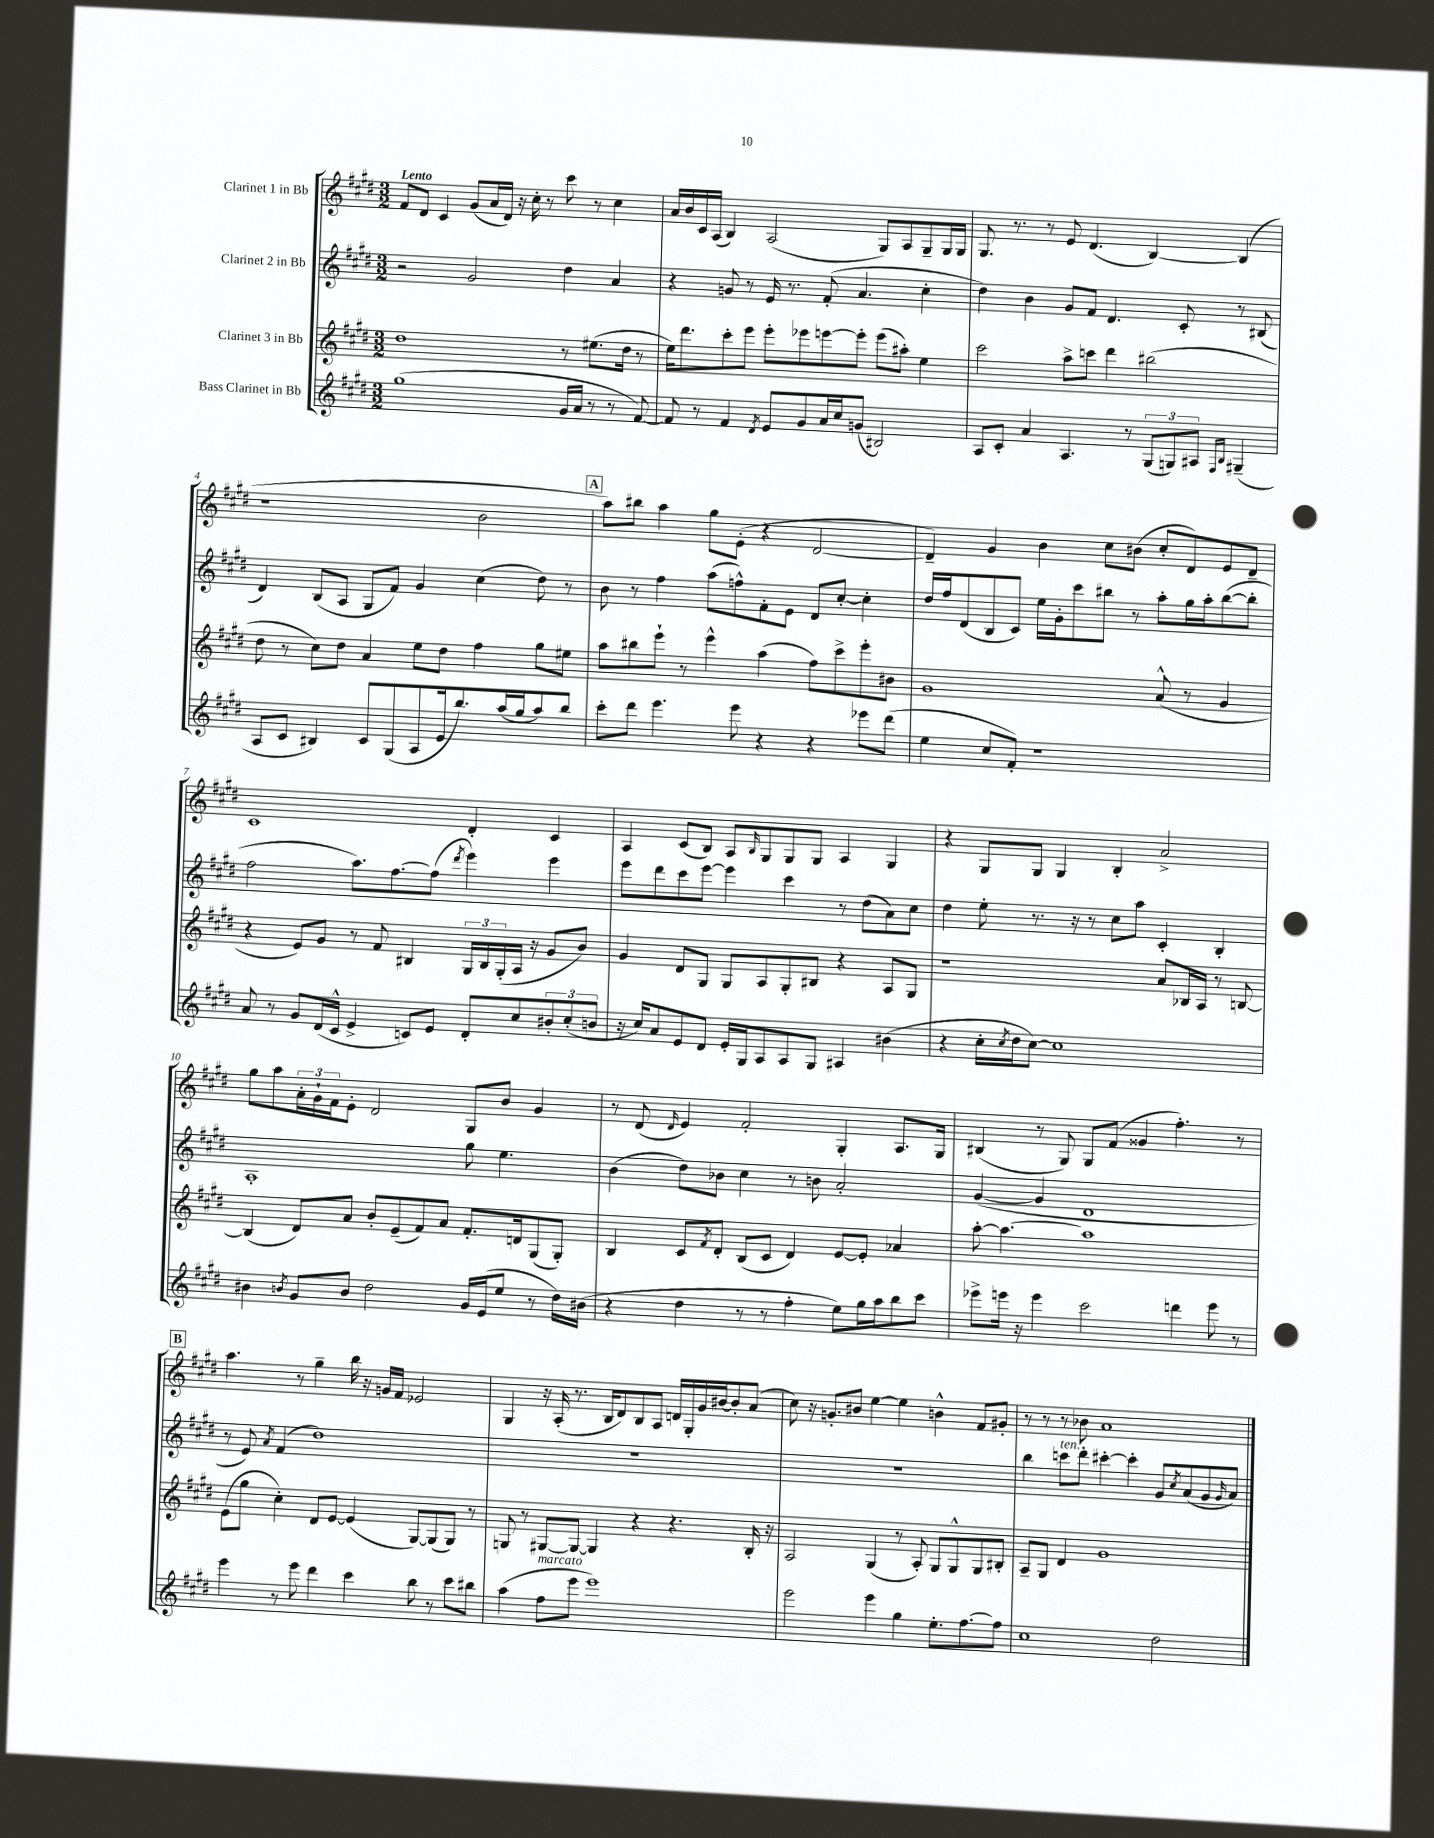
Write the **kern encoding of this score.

**kern	**kern	**kern	**kern
*part4	*part3	*part2	*part1
*staff4	*staff3	*staff2	*staff1
*I"Bass Clarinet in Bb	*I"Clarinet 3 in Bb	*I"Clarinet 2 in Bb	*I"Clarinet 1 in Bb
*clefG2	*clefG2	*clefG2	*clefG2
*k[f#c#g#d#]	*k[f#c#g#d#]	*k[f#c#g#d#]	*k[f#c#g#d#]
*M3/2	*M3/2	*M3/2	*M3/2
=1	=1	=1	=1
!	!	!	!LO:TX:a:B:t=Lento
(1gg#	1dd#	2r	8f#/L
.	.	.	8d#/J
.	.	.	4c#/
.	.	2g#/	(8g#/L
.	.	.	16a/L
.	.	.	16d#/JJ)
.	.	.	16r
.	.	.	16cc#'\
.	.	.	8r
16g#/LL	8r	4dd#\	8ccc#\
16a/JJ	.	.	.
8r	(8.ee#X\L	.	8r
8r	.	4a/	4cc#\
.	16dd#\Jk	.	.
[8f#/)	8r	.	.
=2	=2	=2	=2
8f#/]	16ee\KL)	4r	16a/LL
.	8.ddd#\	.	16b/
8r	.	.	16c#/
.	.	.	(16A/JJ
4f#/	8ccc#'\	8gn/	4B/)
.	8eee\J	8r	.
8qd#/	.	.	.
8e/L	8eee'\L	16e/	(2A/
.	.	8.r	.
8g#/	8eee-X\	.	.
16a/L	[8eeen\	(8f#'/	.
16cc#/J	.	.	.
(8gn/J	8eee'\J]	4.a/	.
2B#X/)	(8eee\L	.	8G#/L)
.	8aa#X'\J)	.	8A/
.	4ee\	4cc#'\	8G#~/
.	.	.	16G#/L
.	.	.	16G#/JJ
=3	=3	=3	=3
8A/L	2ccc#\	4dd#\)	8.G#/
8c#'/J	.	.	.
.	.	.	8.r
4a/	.	4b\	.
.	.	.	8r
4.A/	8aa^\L	8g#/L	8e/
.	8cccn\J	8f#/J	(4.d#/
.	4ddd#\	4.d#/	.
8r	.	.	.
(12G#/L	(2bb#X\	.	[4B/)
12Gn/)	.	.	.
.	.	8c#'/	.
12A#X/J	.	.	.
16qqF#/LL	.	.	.
16qqB/JJ	.	.	.
(4G#X~/	.	8r	(4B/]
.	.	(8B#X/	.
!!LO:LB:g=z
=4	=4	=4	=4
8A/L	8dd#\	4d#/)	1r
8c#/J	8r	.	.
4B#X/)	8cc#\L)	(8B/L	.
.	8dd#\J	8A/J	.
8c#/L	4a/	8G#/L	.
(8G#/	.	8f#/J)	.
8A/	8ee\L	4g#/	.
16e/k	8dd#\J	.	.
8.bb/)	.	.	.
.	4ff#\	(4cc#\	2b\
(16aa/L	.	.	.
16gg#/J	.	.	.
8aa/)	8gg#\L	8dd#\)	.
8bb/J	8ee#X\J	8r	.
!!LO:REH:place=s1:t=A
=5	=5	=5	=5
8ccc#'\L	8aa\L	8b\	8aa\L)
8ddd#\J	8bb#X\	8r	8bb#X\J
4.eee\	8eee`\J	4ff#\	4aa\
.	8r	.	.
.	4eee^^\	(8aa\L	8gg#\L
8eee\	.	8ffn^^\)	(8e'\J
4r	(4aa\	8f#'\	4r
.	.	8e\J	.
4r	8ff#\L)	8d#/L	[2d#/
.	8ccc#^\	[8cc#'/J	.
8eee-X\L	8eee'\	4cc#'\]	.
(8ddd#\J	8b#X\J	.	.
=6	=6	=6	=6
4ee\	1g#	16dd#/LL	4d#~/])
.	.	16ff#/J	.
.	.	(8d#/	.
8cc#/L	.	8B/	4g#/
8f#'/J)	.	8c#/J)	.
1r	.	16ee\LL	4b\
.	.	16g#'\J	.
.	.	8ccc#\	.
.	.	8bb#X\J	8cc#\L
.	.	8r	(8b#X\J
.	(8a^^/	8aa'\L	8cc#'/L
.	8r	16gg#\L	8d#/)
.	.	16aa'\J	.
.	4g#/	([8bb#\	8e/
.	.	8bb#'\J]	8d#~/J
!!LO:LB:g=z
=7	=7	=7	=7
8a/	4r	2ff#\	1c#
8r	.	.	.
8g#/L	8e/L)	.	.
(16d#/L	8g#/J	.	.
16c#^^/JJ	.	.	.
4e^/	8r	8.aa\L)	.
.	8f#/	.	.
.	.	[8.ff#\	.
8cn/L)	4B#X/	.	.
8e/J	.	(8ff#\J]	.
.	.	8qddd#/	.
8d#'/L	24G#/LL	4eee\)	4d#'/
.	24B#/	.	.
.	(24G#'/	.	.
8cc#/	16A/JJ	.	.
.	16r	.	.
12b#X'/	8g#/L	4eee\	4c#/
(12cc#'/	.	.	.
.	8b/J)	.	.
12bn/J	.	.	.
=8	=8	=8	=8
16r	4g#/	8eee\L	4A/
16cc#/KL)	.	.	.
8a/	.	8ddd#\	.
8e/	8d#/L	8ccc#\	(8c#/L
8d#/J	8G#/J	[8eee\J	8B/J)
16e'/LL	8G#/L	4eee\]	8A/L
16G#/J	.	.	.
.	.	.	16qqB/
8A/	8A/	.	8G#/
8A/	8G#'/	4ccc#\	8G#/
8G#/J	8B#X/J	.	8G#/J
4A#X/	4r	8r	4A/
.	.	(8dd#\L	.
(4b#X\	8A/L	8a\)	4G#/
.	8G#/J	8cc#\J	.
=9	=9	=9	=9
4r	1r	4dd#\	4r
16cc#'\LL	.	8ee'\	8G#/L
8qcc#/	.	.	.
16dd#\J	.	.	.
[8cc#\J)	.	8.r	8G#/J
1cc#]	.	.	4G#/
.	.	16r	.
.	.	8r	.
.	.	8cc#\L	4B'/
.	.	8aa\J	.
.	8a/L	4c#'/	2a^/
.	16B-X/L	.	.
.	16A/JJ	.	.
.	8r	4B'/	.
.	[8Bn/	.	.
!!LO:LB:g=z
=10	=10	=10	=10
4b#X\	(4B/]	1A'	8gg#\L
.	.	.	8aa\
8qbn/	.	.	.
8g#/L	8d#/L)	.	24a'\L
.	.	.	24g#`\
.	.	.	24f#\J
8b/J	8a/J	.	8e'\J
2dd#\	8b'/L	.	2d#/
.	(8e~/	.	.
.	8f#/)	.	.
.	8a/J	.	.
16g#/LL	8.f#'/L	8gg#\	8G#/L
(16e/J	.	.	.
8ee/J	.	4.ee\	8b/J
.	16dn/k	.	.
8r	(8G#/	.	4g#/
16dd#\LL)	8G#'/J)	.	.
(16b#X\JJ	.	.	.
=11	=11	=11	=11
4r	4B/	(4b\	8r
.	.	.	(8d#/
.	.	.	16qqd#/
4dd#\	8c#/L	8dd#\L)	4e/)
.	8qf#/	.	.
.	8d#'/J	8b-X\J	.
8r	(8B/L	4cc#\	2f#'/
8r	8c#/J	.	.
4ff#'\	4d#/)	8r	.
.	.	8bn\	.
8ee\L)	[8e/L	2a'/	4G#'/
16gg#\L	8e'/J]	.	.
16aa\J	.	.	.
8bb\	4a-X/	.	8.A/L
8ccc#\J	.	.	.
.	.	.	16G#/Jk
=12	=12	=12	=12
8eee-X^\L	[8aa'\	([4g#/	(4B#X/
16eeen\Jk	4.aa\_	.	.
16r	.	.	.
4eee\	.	4g#/]	8r
.	.	.	8G#/)
2ccc#\	1aa]	1d#	8G#/L
.	.	.	(8f#/J
.	.	.	4g##X/
4dddn\	.	.	4.ff#'\)
8eee\	.	.	.
8r	.	.	8r
!!LO:LB:g=z
!!LO:REH:place=s1:t=B
=13	=13	=13	=13
4eee\	(8e\L	8r	4.aa\
.	8gg#\J	8e/)	.
.	.	8qa/	.
8r	4cc#'\)	(4f#/	.
8eee\	.	.	8r
4ddd#\	8d#/L	1dd#)	4gg#~\
.	[8e/J	.	.
4ccc#\	(4e/]	.	16bb\
.	.	.	16r
.	.	.	16gn/LL
.	.	.	16f#/JJ
8bb\	[8G#/L)	.	2e-X/
8r	(8G#/]	.	.
8ccc#\L	8G#/J)	.	.
8bb#X\J	8r	.	.
=14	=14	=14	=14
(4aa\	8Gn/	1.r	4G#/
.	8r	.	.
!LO:TX:a:i:t=marcato	!	!	!
8ff#\L	[8G#X/L	.	16r
.	.	.	(16A'/
8eee\J	8G#/J_	.	8.r
1eee)	4G#/]	.	.
.	.	.	16B/KL
.	.	.	8d#/)
.	4r	.	8B/
.	.	.	8A/J
.	4.r	.	16dn/LL
.	.	.	16G#'/
.	.	.	16g#/
.	.	.	[16b#X/J
.	.	.	8b#'/]
.	16B'/	.	(8a/J
.	16r	.	.
=15	=15	=15	=15
2eee\	2A/	1.r	8cc#\)
.	.	.	16r
.	.	.	8.gn'/L
.	.	.	8b#X/J
4eee\	(4G#/	.	[4ee\
4gg#\	8r	.	4ee\]
.	8A'/)	.	.
8.ee'\L	8G#/L	.	4bn^^\
.	8G#^^/	.	.
[8.ff#\	.	.	.
.	8G#/	.	8f#/L
8ff#\J]	8B#X'/J	.	8g#X'/J
=16	=16	=16	=16
1cc#	8A~/L	4bb\	8r
.	8G#/J	.	8r
!	!	!LO:TX:a:i:t=ten.	!
.	4d#/	8cccn\L	8r
.	.	8ddd#'\J	8b-X\
.	1g#	[4ccc#X'\	1a
.	.	4ccc#'\]	.
2dd#\	.	8g#/L	.
.	.	8qcc#/	.
.	.	(8a/	.
.	.	8g#/	.
.	.	16qqg#/	.
.	.	8a/J)	.
==	==	==	==
*-	*-	*-	*-
